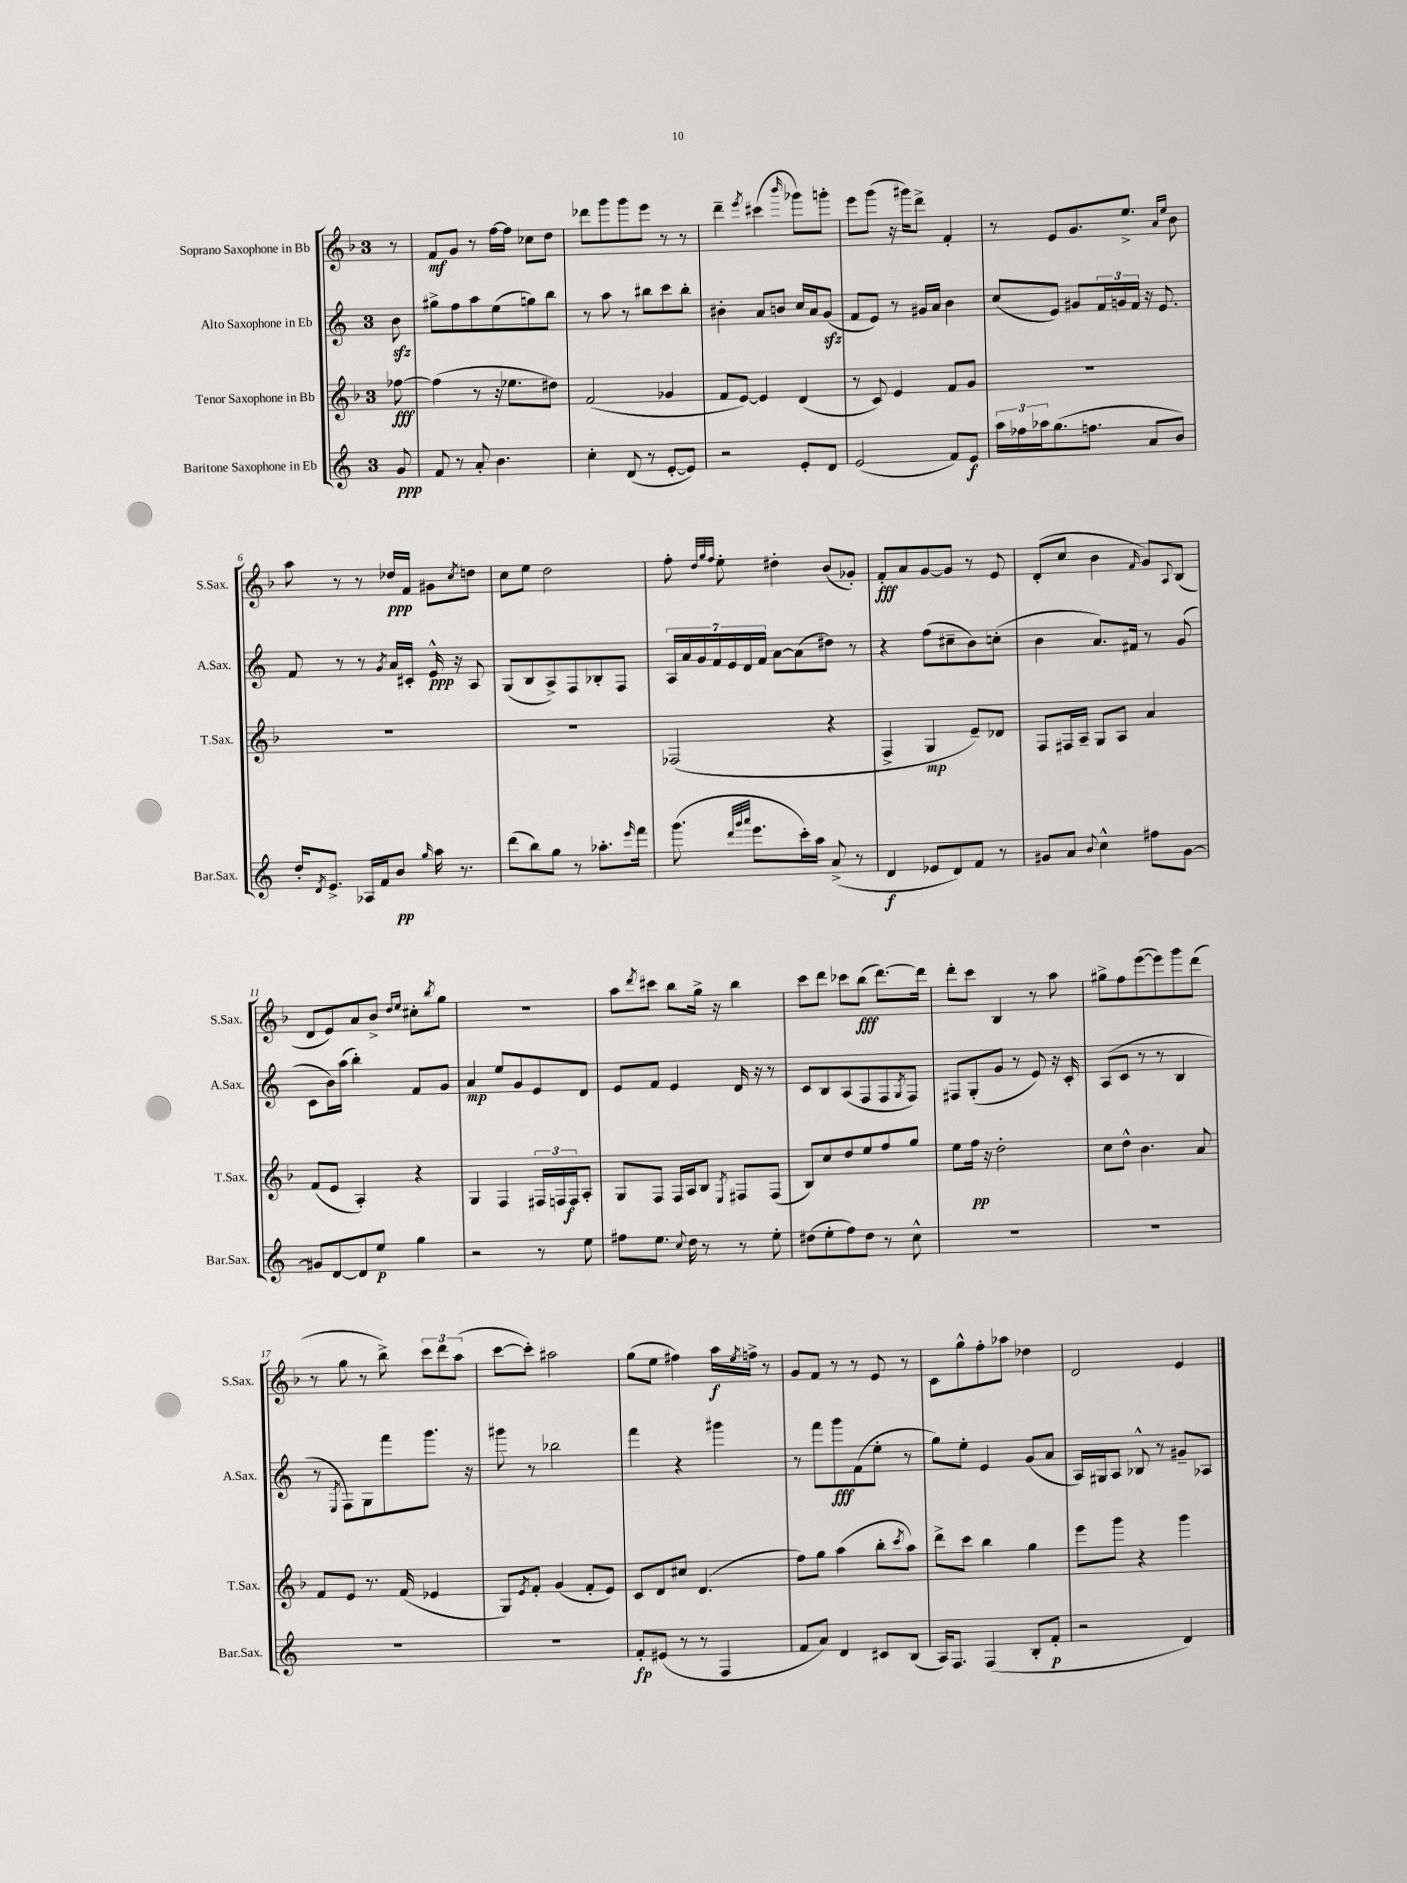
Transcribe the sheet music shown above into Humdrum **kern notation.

**kern	**kern	**kern	**kern
*staff4	*staff3	*staff2	*staff1
*clefG2	*clefG2	*clefG2	*clefG2
*k[]	*k[b-]	*k[]	*k[b-]
*M3/4	*M3/4	*M3/4	*M3/4
8g	[8ff-	8b	8r
=	=	=	=
8f	(4ff-]	8gg#^	8f
8r	.	8ff	8g
8a'	8r	8aa	8r
4.b	16r	(8ee	[16ff
.	8.ee-	.	16ff]
.	.	8gg)	8cc-
.	8dd#)	8bb	8dd
=	=	=	=
4cc'	(2f	8r	8ddd-
.	.	8aa	8ggg
(8d	.	8r	8ggg
8r	.	8bb#	8eee
[8e'	4g-	8ccc	8r
8e])	.	8bb#'	8r
=	=	=	=
2r	8f	4b#'	4ddd~
.	[8e)	.	.
.	.	.	8qeee
.	4e]	8a	(4ccc#
.	.	8b	.
.	.	.	16qqbbb-
8e'	(4d	16cc	8ggg-)
.	.	16a	.
8d	.	(8g	8ggg'
=	=	=	=
(2e	8r	8f	8eee
.	8c)	8e)	(8ggg
.	4e	8r	16r
.	.	.	16ggg#)
.	.	16g#	8ddd^
.	.	16a	.
8f)	8f	4b	4f'
8e	8g	.	.
=	=	=	=
24aa	2.r	(8cc	8r
24ff-	.	.	.
24aa-	.	.	.
(8.gg	.	8e)	8e
.	.	8g#	8.g
8.ff	.	.	.
.	.	24f	.
.	.	24g	.
.	.	.	8.ee^
.	.	24f	.
8a	.	16r	.
.	.	8.e	.
.	.	.	16qqa
.	.	.	16qqee
8b)	.	.	8b-
=	=	=	=
16dd'	2.r	8f	8aa
8qd	.	.	.
8.e^	.	.	.
.	.	8r	8r
16A-	.	8r	8r
16f	.	.	.
.	.	8qg	.
8b	.	16a	16dd-
.	.	16c#'	16f
16qqgg	.	.	.
16aa	.	16e^^	8g#
8.r	.	16r	.
.	.	.	8qcc
.	.	8A	8dd
=	=	=	=
(8ddd	2.r	(8G	8cc
8bb)	.	8B	8ee
8gg	.	8A^)	2dd
8r	.	8F	.
8.aa-'	.	8B-'	.
.	.	8F	.
16qqeee	.	.	.
16fff	.	.	.
=	=	=	=
(8.ggg	(2F-	28A	8ff'
.	.	28a	.
.	.	28g	.
.	.	28f	.
.	.	.	32qqdd
.	.	.	32qqgg
.	.	.	32qqff
.	.	.	8ee'
.	.	28e	.
.	.	28d	.
32qqddd	.	.	.
32qqggg	.	.	.
32qqaaa	.	.	.
8.eee	.	.	.
.	.	28f	.
.	.	[8a	4dd#'
16ccc')	.	(8a]	.
16aa	.	.	.
(8a^	4r	8dd#)	(8b-
8r	.	8r	8g-')
=	=	=	=
4d	4F^	4r	8f'
.	.	.	8a
8e-	4G	(8ff	[8g
8d)	.	8cc#~	8g]
8f	8e~)	8b)	8r
8r	8d-	(8cc'	8e
=	=	=	=
8g#	8F	4b	(8d'
8a	16F#	.	8cc
.	16A~	.	.
8qqb	.	.	.
4cc^^	8G	8.a)	4b-
.	8A	.	.
.	.	16f#	.
.	.	.	16qqf
8ff#	4a	8r	8g)
.	.	.	8qqA
[8g#	.	(8g	(8B-
=	=	=	=
8g#]	(8f	8c	8d
[8d	8e	16b)	8e)
.	.	(16aa	.
8d]	4A')	4bb')	8a
8ee	.	.	8b-^
.	.	.	16qqdd
.	.	.	16qqee
4gg	4r	8f	8cc#'
.	.	.	8qbb-
.	.	8g	8gg
=	=	=	=
2r	4G	4a	2.r
.	4F	8ee	.
.	.	8g	.
8r	24F#	8e	.
.	24F	.	.
.	24F	.	.
8ee	8A'	8d	.
=	=	=	=
8ff#	8G	8e	8aa
.	.	.	8qddd
8.ee	8F	8f	8ccc#
.	16F	4e	8bb-
8qqcc	.	.	.
16dd	16A	.	.
8r	8B-	.	16gg^
.	.	.	16r
.	8qE	.	.
8r	8F#	16d	4bb-
.	.	16r	.
8ee'	(8F#	8r	.
=	=	=	=
(8dd#	8B-)	8c	8ccc
8ee'	8cc	8B	8ddd
8ff)	8dd	(8A	8ccc-
8dd#	8ee	8F	(8bb-
8r	8ff	8F	[8.ddd)
.	.	8qG	.
8cc^^	8gg	8F)	.
.	.	.	16ddd]
=	=	=	=
2.r	8ee	8F#	8ddd'
.	16ff	(8G'	8ccc
.	16r	.	.
.	2dd'	8g	4B-
.	.	8r	.
.	.	8e)	8r
.	.	16r	8aa
.	.	16c'	.
=	=	=	=
2.r	8cc	(8A	8gg#^
.	8dd^^	8c	8ff
.	4.b-	8r	([8eee
.	.	8r	8eee])
.	.	4B	8ggg
.	8a	.	(8ddd
=	=	=	=
2.r	8f	8r	8r
.	.	8qE	.
.	8e	8F)	8gg
.	8.r	8G	8r
.	.	8fff	8bb-^)
.	(16f	.	.
.	4e-	8.ggg	12ccc
.	.	.	12ddd
.	.	.	(12aa
.	.	16r	.
=	=	=	=
2.r	8G)	8ggg#	[8ccc
.	8qe	.	.
.	8f'	8r	8ccc'])
.	(4g	2bb-	2aa#
.	8f'	.	.
.	8e)	.	.
=	=	=	=
8f'	8c	4fff	(8gg
(8e#	8d	.	8ee
8r	8cc#	4r	4ff#)
8r	(4.d	.	.
4F	.	4ggg#	16aa
.	.	.	8qee
.	.	.	16ff^
.	.	.	8r
=	=	=	=
8f	8ff)	8r	8g
8a)	8gg	8fff	8f
4d	(4aa	8ggg	8r
.	.	(8f	8r
8c#	8bb-'	8ee'	8e
.	8qccc	.	.
(8B	8aa)	8r	8r
=	=	=	=
16A)	8ddd^	8gg)	8c
8.F	.	.	.
.	8ccc	8ee'	8gg^^
(4F	4bb-	4e	8ff'
.	.	.	8aa-
8B'	4gg	(8g	4dd-
8f'	.	8a	.
=	=	=	=
2r	8eee	16A)	2d
.	.	16G#	.
.	8ggg	8A	.
.	4r	8B-^^	.
.	.	8r	.
4d)	4ggg	8g#~	4e
.	.	8A-	.
==	==	==	==
*-	*-	*-	*-
